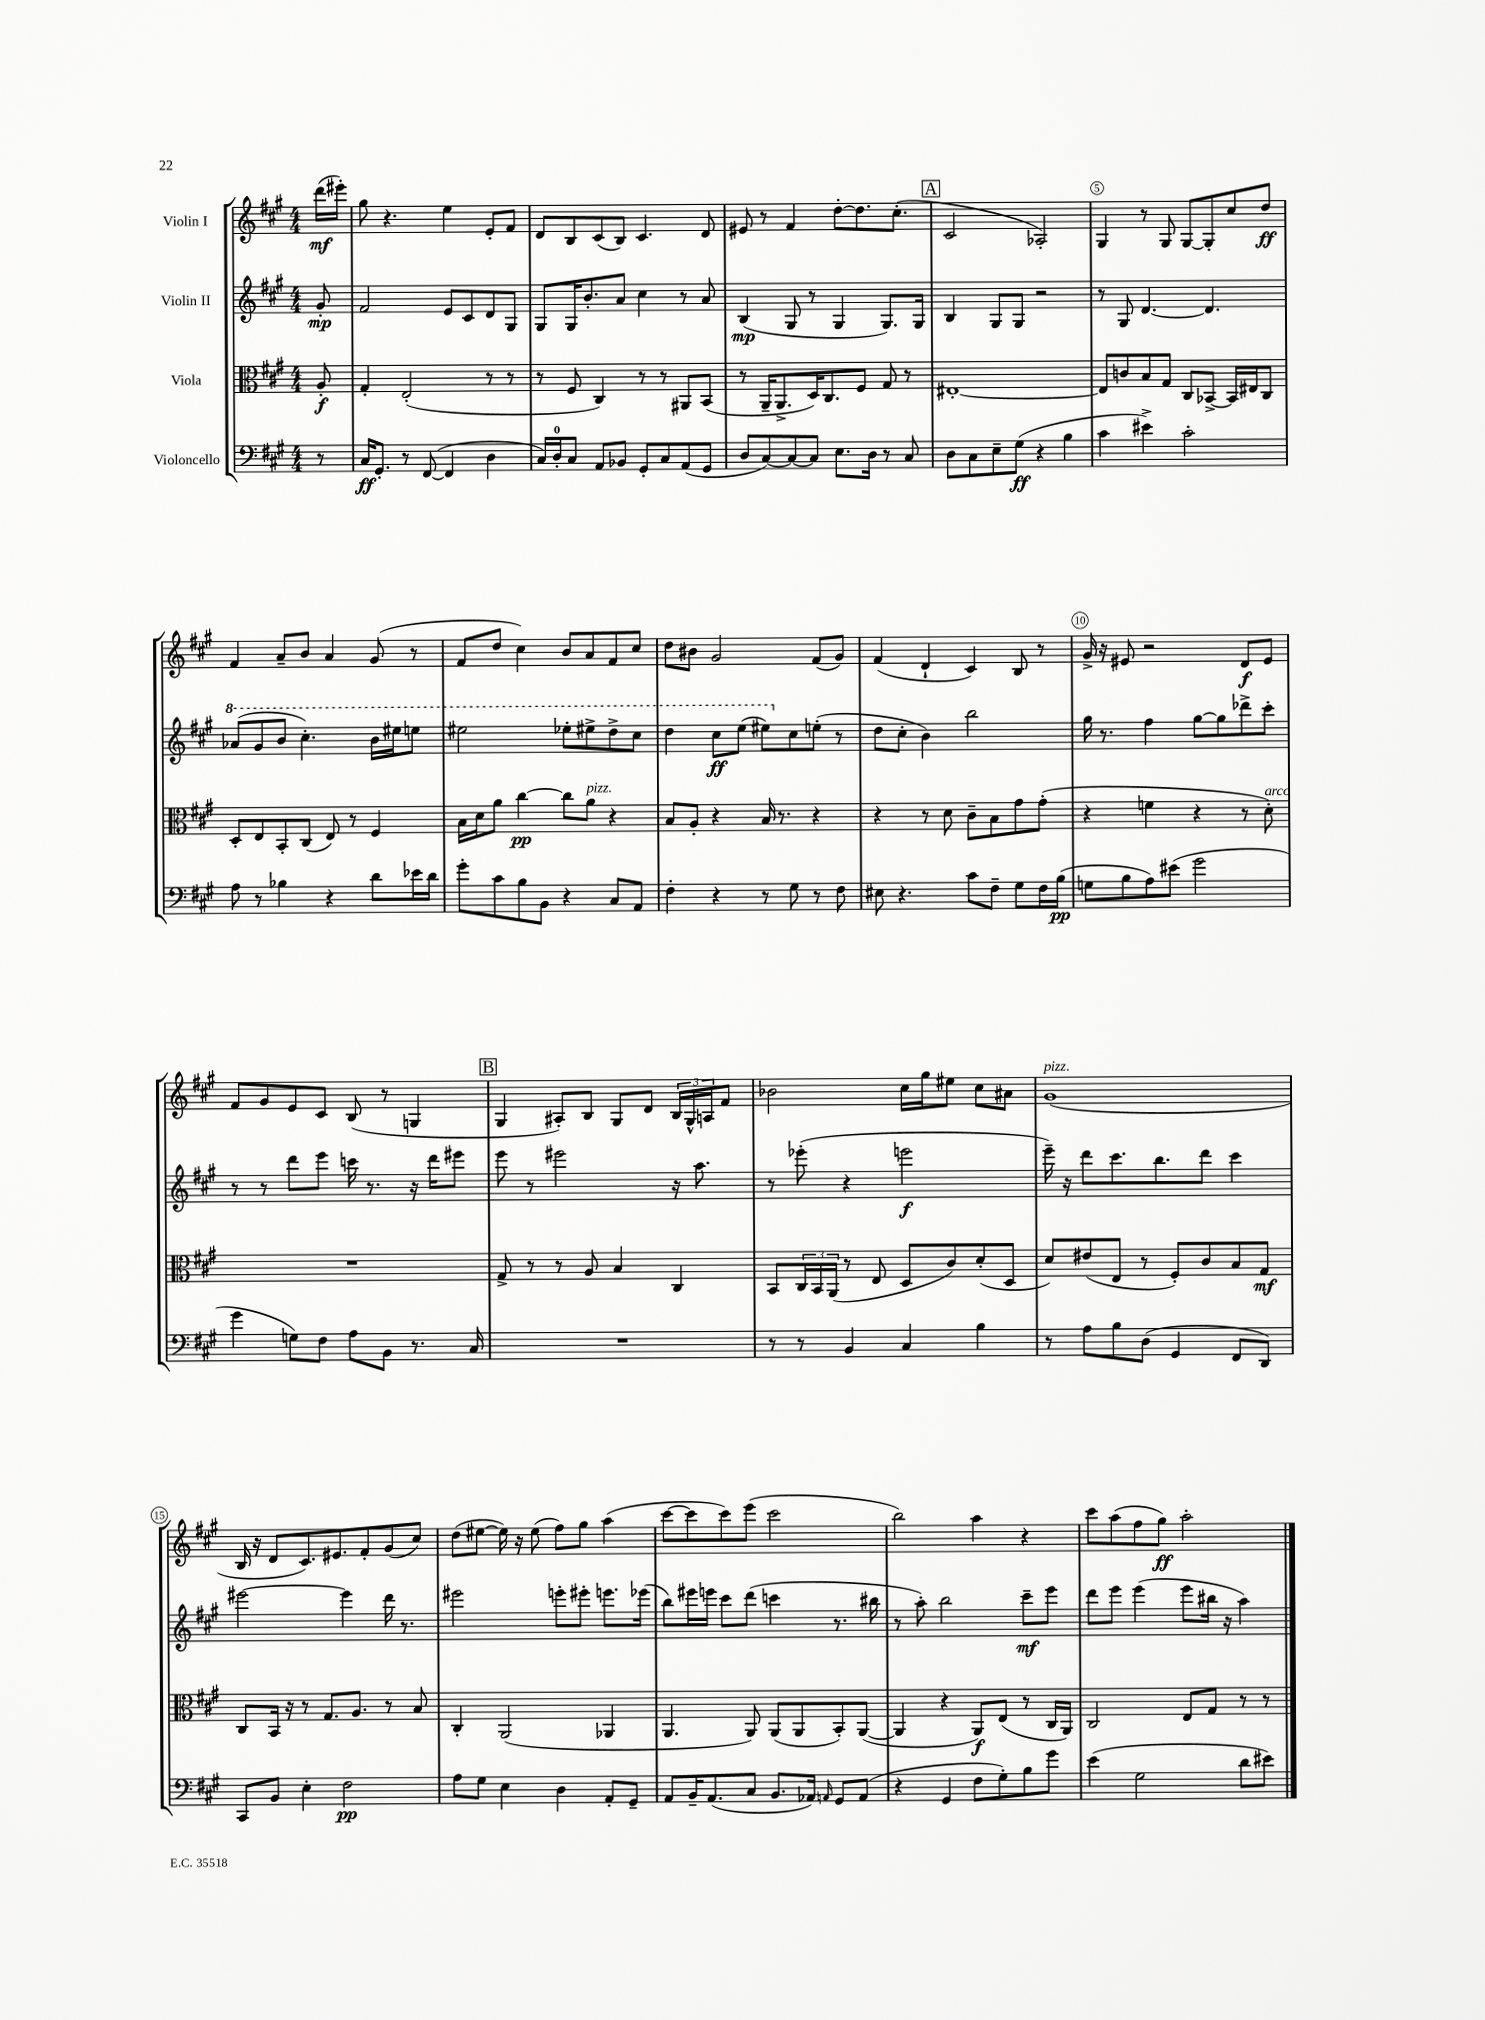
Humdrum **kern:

**kern	**dynam	**kern	**dynam	**kern	**dynam	**kern	**dynam
*part4	*part4	*part3	*part3	*part2	*part2	*part1	*part1
*staff4	*staff4	*staff3	*staff3	*staff2	*staff2	*staff1	*staff1
*I"Violoncello	*	*I"Viola	*	*I"Violin II	*	*I"Violin I	*
*clefF4	*	*clefC3	*	*clefG2	*	*clefG2	*
*k[f#c#g#]	*	*k[f#c#g#]	*	*k[f#c#g#]	*	*k[f#c#g#]	*
*M4/4	*	*M4/4	*	*M4/4	*	*M4/4	*
=	=	=	=	=	=	=	=
8r	.	8A'/	f	8g#'/	mp	(16ddd\LL	mf
.	.	.	.	.	.	16eee#X'\JJ)	.
=1	=1	=1	=1	=1	=1	=1	=1
16C#/KL	ff	4G#'/	.	2f#/	.	8gg#\	.
8.GG#'/J	.	.	.	.	.	.	.
.	.	.	.	.	.	4.r	.
8r	.	(2E'/	.	.	.	.	.
([8FF#/	.	.	.	.	.	.	.
4FF#/]	.	.	.	8e/L	.	4ee\	.
.	.	.	.	8c#/	.	.	.
4D\	.	8r	.	8d/	.	8e'/L	.
.	.	8r	.	8G#/J	.	8f#/J	.
=2	=2	=2	=2	=2	=2	=2	=2
16C#/LL)	.	8r	.	8G#/L	.	8d/L	.
16D'/J	.	.	.	.	.	.	.
8C#/J	.	8F#/	.	16G#/K	.	8B/	.
.	.	.	.	8.b'/	.	.	.
8AA/L	.	4C#/)	.	.	.	(8c#/	.
8BB-X/J	.	.	.	8a/J	.	8B/J)	.
8GG#'/L	.	8r	.	4cc#\	.	4.c#/	.
8C#/	.	8r	.	.	.	.	.
(8AA/	.	8AA#X/L	.	8r	.	.	.
8GG#/J	.	(8BB/J	.	8a/	.	8d/	.
=3	=3	=3	=3	=3	=3	=3	=3
8D/L	.	8r	.	(4B/	mp	8e#X/	.
[8C#/)	.	16AA~/KL	.	.	.	8r	.
.	.	8.AA^/	.	.	.	.	.
8C#/_	.	.	.	8G#/	.	4f#/	.
8C#/J]	.	16D/K)	.	8r	.	.	.
.	.	8.C#/	.	.	.	.	.
8.E\L	.	.	.	4G#/	.	[8dd'\L	.
.	.	8F#/J	.	.	.	8.dd\]	.
16D\Jk	.	.	.	.	.	.	.
8r	.	8G#/	.	8.G#/L)	.	.	.
.	.	.	.	.	.	(8.cc#'\J	.
8C#/	.	8r	.	.	.	.	.
.	.	.	.	16G#/Jk	.	.	.
!!LO:REH:place=s1:t=A
=4	=4	=4	=4	=4	=4	=4	=4
8D\L	.	[1E#X'	.	4B/	.	2c#/	.
8C#\	.	.	.	.	.	.	.
8E~\	.	.	.	8G#/L	.	.	.
(8G#\J	ff	.	.	8G#/J	.	.	.
4r	.	.	.	2r	.	2A-X'/)	.
4B\	.	.	.	.	.	.	.
=5	=5	=5	=5	=5	=5	=5	=5
4c#\	.	8E#/L]	.	8r	.	4G#/	.
.	.	8cn/	.	8G#/	.	.	.
4e#X^\)	.	8B/	.	[4.d/	.	8r	.
.	.	8G#/J	.	.	.	8G#/	.
2c#'\	.	8C#/L	.	.	.	[8G#/L	.
.	.	[8BB-X^/J	.	4.d/]	.	8G#'/]	.
.	.	16BB-/LL]	.	.	.	8cc#/	.
.	.	16E#X/J	.	.	.	.	.
.	.	8C#/J	.	.	.	8dd/J	ff
!!LO:LB:g=z
=6	=6	=6	=6	=6	=6	=6	=6
*	*	*	*	*8va	*	*	*
8A\	.	8D'/L	.	(8aa-X/L	.	4f#/	.
8r	.	8E/	.	8gg#/	.	.	.
4B-X\	.	8BB'/	.	8bb/J	.	8a~/L	.
.	.	(8C#/J	.	4.ccc#'\)	.	8b/J	.
4r	.	8E/)	.	.	.	4a/	.
.	.	8r	.	.	.	.	.
8d\L	.	4F#/	.	16bb\LL	.	(8g#/	.
.	.	.	.	16eee#X\J	.	.	.
16e-X\L	.	.	.	8eeen\J	.	8r	.
16d\JJ	.	.	.	.	.	.	.
=7	=7	=7	=7	=7	=7	=7	=7
8g#'\L	.	16B\LL	.	2eee#X\	.	8f#/L	.
.	.	16d\J	.	.	.	.	.
8c#\	.	8a\J	.	.	.	8dd/J	.
8B\	.	[4cc#\	pp	.	.	4cc#\)	.
8BB\J	.	.	.	.	.	.	.
4r	.	8cc#\L]	.	8eee-X'\L	.	8b/L	.
!	!	!LO:TX:a:i:t=pizz.	!	!	!	!	!
.	.	8a\J	.	8eee#X^\	.	8a/	.
8C#/L	.	4r	.	8ddd^\	.	8f#/	.
8AA/J	.	.	.	8ccc#\J	.	8cc#/J	.
=8	=8	=8	=8	=8	=8	=8	=8
4F#'\	.	8B/L	.	4ddd\	.	8dd\L	.
.	.	8A'/J	.	.	.	8b#X\J	.
4r	.	4r	.	8ccc#\L	ff	2g#/	.
.	.	.	.	(8eee\J	.	.	.
8r	.	16B/	.	8eee#X\L)	.	.	.
.	.	8.r	.	.	.	.	.
*	*	*	*	*X8va	*	*	*
8G#\	.	.	.	8cc#\	.	.	.
8r	.	4r	.	(8een'\J	.	(8f#/L	.
8F#\	.	.	.	8r	.	8g#/J)	.
=9	=9	=9	=9	=9	=9	=9	=9
8E#X\	.	4r	.	8dd\L	.	(4f#/	.
4.r	.	.	.	8cc#'\J	.	.	.
.	.	8r	.	4b\)	.	4d`/	.
.	.	8d\	.	.	.	.	.
8c#\L	.	8c#~\L	.	2bb\	.	4c#/)	.
8F#~\J	.	8B\	.	.	.	.	.
8G#\L	.	8g#\	.	.	.	8B/	.
16F#\L	.	(8g#'\J	.	.	.	8r	.
(16B\JJ	pp	.	.	.	.	.	.
=10	=10	=10	=10	=10	=10	=10	=10
8Gn\L	.	4r	.	16gg#\	.	16g#^/	.
.	.	.	.	8.r	.	16r	.
8B\	.	.	.	.	.	8e#X/	.
8A\)	.	4fn\	.	4ff#\	.	2r	.
(8e#X\J	.	.	.	.	.	.	.
2g#\	.	4r	.	[8gg#\L	.	.	.
.	.	.	.	8gg#\]	.	.	.
.	.	8r	.	8ddd-X^\	.	8d/L	f
!	!	!LO:TX:a:i:t=arco	!	!	!	!	!
.	.	8d'\)	.	8ccc#'\J	.	8e#/J	.
!!LO:LB:g=z
=11	=11	=11	=11	=11	=11	=11	=11
4g#\	.	1r	.	8r	.	8f#/L	.
.	.	.	.	8r	.	8g#/	.
8Gn\L)	.	.	.	8ddd\L	.	8e/	.
8F#\J	.	.	.	8eee\J	.	8c#/J	.
8A\L	.	.	.	16cccn\	.	(8B/	.
.	.	.	.	8.r	.	.	.
8BB\J	.	.	.	.	.	8r	.
8.r	.	.	.	16r	.	4Gn/	.
.	.	.	.	16ddd\KL	.	.	.
.	.	.	.	8eee#X\J	.	.	.
16C#/	.	.	.	.	.	.	.
!!LO:REH:place=s1:t=B
=12	=12	=12	=12	=12	=12	=12	=12
1r	.	8G#^/	.	8eee\	.	4G#/	.
.	.	8r	.	8r	.	.	.
.	.	8r	.	2eee#X\	.	8A#X'/L)	.
.	.	8A/	.	.	.	8B/J	.
.	.	4B/	.	.	.	8G#/L	.
.	.	.	.	.	.	8d/J	.
.	.	4C#/	.	16r	.	24B/LL	.
.	.	.	.	.	.	24G#^^/	.
.	.	.	.	8.aa\	.	.	.
.	.	.	.	.	.	24An/J	.
.	.	.	.	.	.	8f#/J	.
=13	=13	=13	=13	=13	=13	=13	=13
8r	.	8BB/L	.	8r	.	2b-X\	.
8r	.	24C#/L	.	(8eee-X'\	.	.	.
.	.	24BB/	.	.	.	.	.
.	.	(24AA/JJ	.	.	.	.	.
4BB/	.	8r	.	4r	.	.	.
.	.	8E/	.	.	.	.	.
4C#/	.	8D/L	.	2eeen\	f	16cc#\LL	.
.	.	.	.	.	.	16gg#\J	.
.	.	8c#/)	.	.	.	8ee#X\J	.
4B\	.	(8d'/	.	.	.	8cc#\L	.
.	.	8D/J	.	.	.	8a#X\J	.
=14	=14	=14	=14	=14	=14	=14	=14
!	!	!	!	!	!	!LO:TX:a:i:t=pizz.	!
8r	.	8d/L)	.	16eee~\)	.	(1g#	.
.	.	.	.	16r	.	.	.
8A\L	.	(8e#X/	.	8ddd\L	.	.	.
8B\	.	8E/J	.	8.ccc#\	.	.	.
(8D\J	.	8r	.	.	.	.	.
.	.	.	.	8.bb\	.	.	.
4GG#/	.	8F#'/L)	.	.	.	.	.
.	.	8c#/	.	8ddd\J	.	.	.
8FF#/L	.	8B/	.	4ccc#\	.	.	.
8DD/J)	.	8G#/J	mf	.	.	.	.
!!LO:LB:g=z
=15	=15	=15	=15	=15	=15	=15	=15
8CC#/L	.	8C#/L	.	[2eee#X\	.	16B/	.
.	.	.	.	.	.	16r	.
8BB/J	.	16BB/Jk	.	.	.	8d/L	.
.	.	16r	.	.	.	.	.
4E'\	.	8r	.	.	.	8.c#/)	.
.	.	8.G#/L	.	.	.	.	.
.	.	.	.	.	.	8.e#X/	.
2F#\	pp	.	.	4eee#\]	.	.	.
.	.	8.A/J	.	.	.	.	.
.	.	.	.	.	.	8f#'/	.
.	.	8r	.	16ddd\	.	(8g#/	.
.	.	.	.	8.r	.	.	.
.	.	8B/	.	.	.	8cc#/J)	.
=16	=16	=16	=16	=16	=16	=16	=16
8A\L	.	4C#'/	.	2eee#X\	.	(8dd\L	.
8G#\J	.	.	.	.	.	[8ee#X\J	.
4E\	.	(2AA/	.	.	.	16ee#\])	.
.	.	.	.	.	.	16r	.
.	.	.	.	.	.	(8ee#\	.
4D\	.	.	.	8eeen'\L	.	8ff#\L)	.
.	.	.	.	8eee#X'\J	.	8gg#\J	.
8AA'/L	.	4AA-X/	.	8.eeen\L	.	(4aa\	.
8GG#~/J	.	.	.	.	.	.	.
.	.	.	.	(16eee-X\Jk	.	.	.
=17	=17	=17	=17	=17	=17	=17	=17
8AA/L	.	4.AA/	.	8bb\L)	.	[8ccc#\L	.
16BB~/K	.	.	.	16eee#X\L	.	8ccc#\]	.
(8.AA/	.	.	.	16eeen\JJ	.	.	.
.	.	.	.	8ccc#\L	.	8ccc#\)	.
8C#/J	.	8AA/)	.	(8ddd\J	.	(8eee\J	.
8.BB/L	.	(8AA/L	.	4cccn\	.	2ccc#\	.
.	.	8AA/	.	.	.	.	.
16AA-X/Jk)	.	.	.	.	.	.	.
16qqAAn/	.	.	.	.	.	.	.
8GG#/L	.	8BB'/)	.	8.r	.	.	.
(8AA/J	.	([8AA/J	.	.	.	.	.
.	.	.	.	16bb#X\	.	.	.
=18	=18	=18	=18	=18	=18	=18	=18
4r	.	4AA/]	.	8r	.	2bb\)	.
.	.	.	.	8aa'\)	.	.	.
4GG#/	.	4r	.	2bb\	.	.	.
8F#\L	.	8AA/L)	f	.	.	4aa\	.
8G#'\)	.	(8E/J	.	.	.	.	.
8B\	.	8r	.	8ccc#~\L	mf	4r	.
8g#\J	.	16C#/LL	.	8eee\J	.	.	.
.	.	16AA/JJ)	.	.	.	.	.
=19	=19	=19	=19	=19	=19	=19	=19
(4e\	.	2C#/	.	8ddd\L	.	8ccc#\L	.
.	.	.	.	8eee\J	.	(8aa\	.
2G#\	.	.	.	(4eee\	.	8ff#\	.
.	.	.	.	.	.	8gg#\J)	ff
.	.	8E/L	.	8eee\L	.	2aa'\	.
.	.	8G#/J	.	16bb#X\Jk	.	.	.
.	.	.	.	16r	.	.	.
8d\L	.	8r	.	4aa\)	.	.	.
8e#X\J)	.	8r	.	.	.	.	.
==	==	==	==	==	==	==	==
*-	*-	*-	*-	*-	*-	*-	*-
